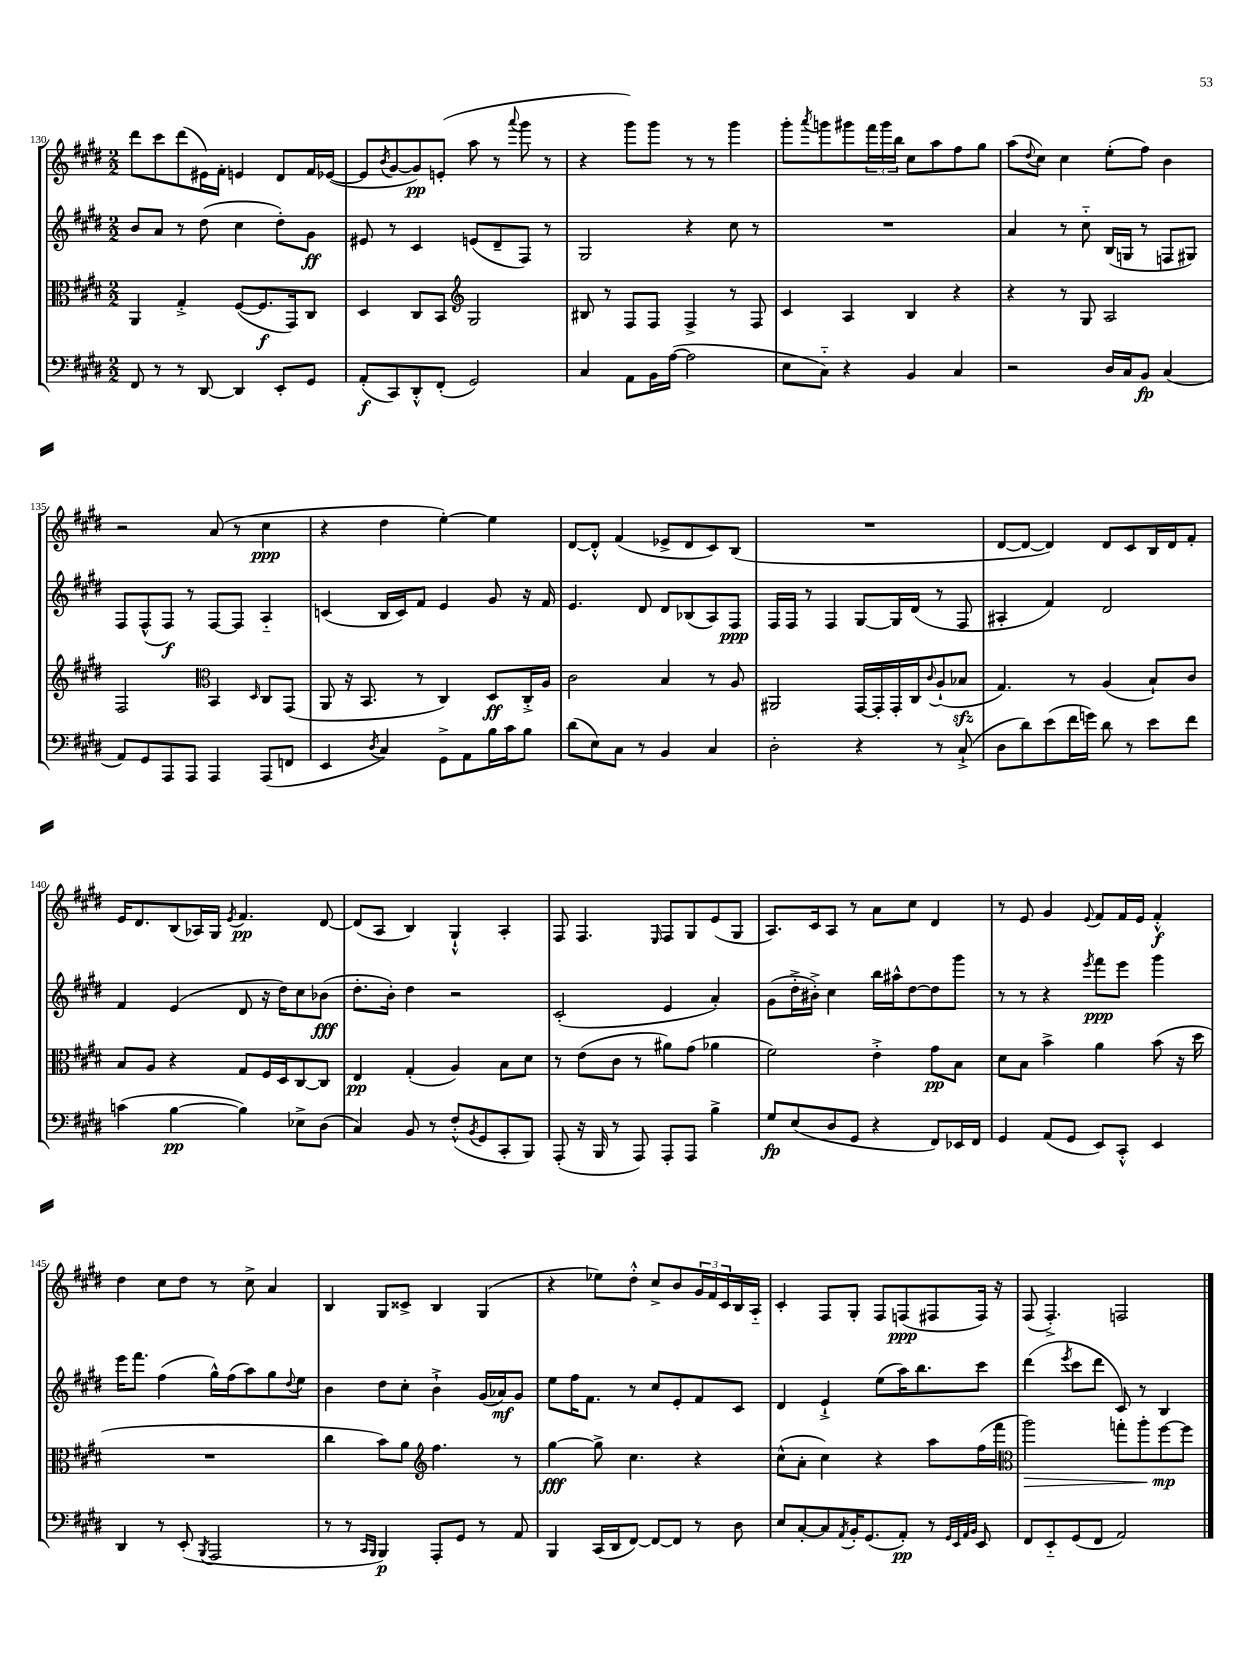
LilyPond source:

<<
\new StaffGroup <<
\new Staff = "s0" {
    \clef treble \key e \major \numericTimeSignature \time 2/2
    dis'''8 cis'''8 dis'''8( eis'16) fis'16-. e'4 dis'8 fis'16 ees'16~( |
    ees'8 \acciaccatura { b'8 } gis'8~ gis'8\pp) e'8-.( a''8 r8 \appoggiatura { a'''8 } gis'''8 r8 |
    r4 gis'''8) gis'''8 r8 r8 gis'''4 |
    gis'''8-. \acciaccatura { a'''8 } g'''8 gis'''8 \tuplet 3/2 { fis'''16 gis'''16 b''16 } cis''8 a''8 fis''8 gis''8 |
    a''8( \appoggiatura { dis''8 } cis''8) cis''4 e''8-.( fis''8) b'4 |
    r2 a'8( r8 cis''4\ppp |
    r4 dis''4 e''4~-.) e''4 |
    dis'8~ dis'8-.-^ fis'4( ees'8-> dis'8 cis'8) b8( |
    R1 |
    dis'8~ dis'8~ dis'4) dis'8 cis'8 b16 dis'16 fis'8-. |
    e'16 dis'8. b8( aes16) gis16 \acciaccatura { e'8 } fis'4.\pp dis'8~ |
    dis'8( a8 b4) gis4-!-^ a4-. |
    fis8 fis4. \grace { e16 } fis8 gis8 e'8( gis8 |
    a8.) cis'16 a8 r8 a'8 cis''8 dis'4 |
    r8 e'8 gis'4 \appoggiatura { e'8 } fis'8 fis'16 e'16 fis'4-.-^\f |
    dis''4 cis''8 dis''8 r8 cis''8-> a'4 |
    b4 gis8 cisis'8-> b4 gis4( |
    r4 ees''8) dis''8-.-^ cis''8-> b'8 \tuplet 3/2 { gis'16 fis'16 cis'16 } b16 a16-_ |
    cis'4-. fis8 gis8-. fis8 f8\ppp( fis8 fis16) r16 |
    fis8( fis4.-.->) f2 \bar "|." |
}
\new Staff = "s1" {
    \clef treble \key e \major \numericTimeSignature \time 2/2
    b'8 a'8 r8 dis''8( cis''4 dis''8-.) gis'8\ff |
    eis'8 r8 cis'4 e'8( dis'8-- fis8) r8 |
    gis2 r4 cis''8 r8 |
    R1 |
    a'4 r8 cis''8-_ b16( g16 r8 f8 gis8) |
    fis8 fis8-^( fis8\f) r8 fis8~ fis8 a4-_ |
    c'4( b16 c'16) fis'8 e'4 gis'8 r16 fis'16 |
    e'4. dis'8 dis'8 bes8( a8) fis8\ppp |
    fis16 fis16 r8 fis4 gis8~ gis16 dis'16( r8 fis8 |
    ais4-. fis'4) dis'2 |
    fis'4 e'4( dis'8 r16 dis''16) cis''8 bes'8\fff( |
    dis''8.-. b'16-.) dis''4 r2 |
    cis'2-.( e'4 a'4-.) |
    gis'8( dis''16-.-> bis'16-.->) cis''4 b''16 ais''16-^ dis''8~ dis''8 gis'''8 |
    r8 r8 r4 \acciaccatura { e'''8 } fis'''8\ppp e'''8 gis'''4 |
    e'''16 fis'''8. fis''4( gis''16-^) fis''16( a''8) gis''8 \appoggiatura { dis''8 } e''8 |
    b'4 dis''8 cis''8-. b'4-!-> gis'16( aes'16\mf) gis'8 |
    e''8 fis''16 fis'8. r8 cis''8 e'8-. fis'8 cis'8 |
    dis'4 e'4-!-> e''8( a''16) b''8. cis'''8 |
    dis'''4( \acciaccatura { e'''8 } cis'''8 dis'''8 cis'8) r8 b4 \bar "|." |
}
\new Staff = "s2" {
    \clef alto \key e \major \numericTimeSignature \time 2/2
    a,4 gis4-.-> fis8~( fis8.\f gis,16) cis8 |
    dis4 cis8 b,8 \clef treble gis2 |
    bis8 r8 fis8 fis8 fis4-> r8 fis8 |
    cis'4 a4 b4 r4 |
    r4 r8 gis8 a2 |
    fis2 \clef alto b,4 \grace { dis16 } cis8 gis,8( |
    a,8 r16 b,8. r8 cis4) dis8\ff cis16-.-> a16 |
    cis'2 b4 r8 a8 |
    ais,2 gis,16~ gis,16-. gis,16-. cis16 \appoggiatura { cis'8 } a8-!( bes8\sfz |
    gis4.) r8 a4( b8-!) cis'8 |
    b8 a8 r4 gis8 fis16 dis16 cis8~ cis8 |
    e4\pp gis4-.( a4) b8 dis'8 |
    r8 e'8( cis'8 r8 ais'8) gis'8( aes'4 |
    fis'2) e'4-.-> gis'8\pp b8 |
    dis'8 b8 b'4-> a'4 b'8( r16 dis''16 |
    R1 |
    cis''4 b'8) a'8 \clef treble fis''4. r8 |
    gis''4~\fff gis''8-> cis''4. r4 |
    cis''8-^( a'8-. cis''4) r4 a''8 fis''16( fis'''16 |
    \clef alto a''2\>) g''8-. a''8-. fis''8~\mp\! fis''8 \bar "|." |
}
\new Staff = "s3" {
    \clef bass \key e \major \numericTimeSignature \time 2/2
    fis,8 r8 r8 dis,8~ dis,4 e,8-. gis,8 |
    a,8-.\f( cis,8) dis,8-.-^ fis,8-.( gis,2) |
    cis4 a,8 b,16 a16~( a2 |
    e8 cis8-_) r4 b,4 cis4 |
    r2 dis16 cis16 b,8\fp cis4( |
    a,8) gis,8 a,,8 a,,8 a,,4 a,,8( f,8 |
    e,4 \acciaccatura { dis8 } cis4) gis,8-> a,8 b16 cis'16 b8 |
    dis'8( e8) cis8 r8 b,4 cis4 |
    dis2-. r4 r8 cis8-!->( |
    dis8 dis'8) e'8( fis'16 g'16) dis'8 r8 e'8 fis'8 |
    c'4( b4~\pp b4) ees8-> dis8( |
    cis4) b,8 r8 fis8-.-^( \acciaccatura { b,8 } gis,8 cis,8-. b,,8) |
    a,,8-.( r16 b,,16 r8 a,,8) a,,8-. a,,8 b4-> |
    gis8\fp e8( dis8 gis,8 r4 fis,8) ees,16 fis,16 |
    gis,4 a,8( gis,8 e,8) cis,8-.-^ e,4 |
    dis,4 r8 e,8-.( \acciaccatura { b,,8 } a,,2 |
    r8 r8 \grace { cis,16 b,,16 } b,,4\p) a,,8-. gis,8 r8 a,8 |
    b,,4 cis,16( dis,16 fis,8~) fis,8~ fis,8 r8 dis8 |
    e8 cis8~-. cis8 \acciaccatura { a,8 } b,16-. gis,8.( a,8-.\pp) r8 \grace { gis,32 e,32 a,32 b,32 } e,8 |
    fis,8 e,8-_ gis,8( fis,8 a,2) \bar "|." |
}
>>
>>
\layout { \context { \Score currentBarNumber = #130 } }
